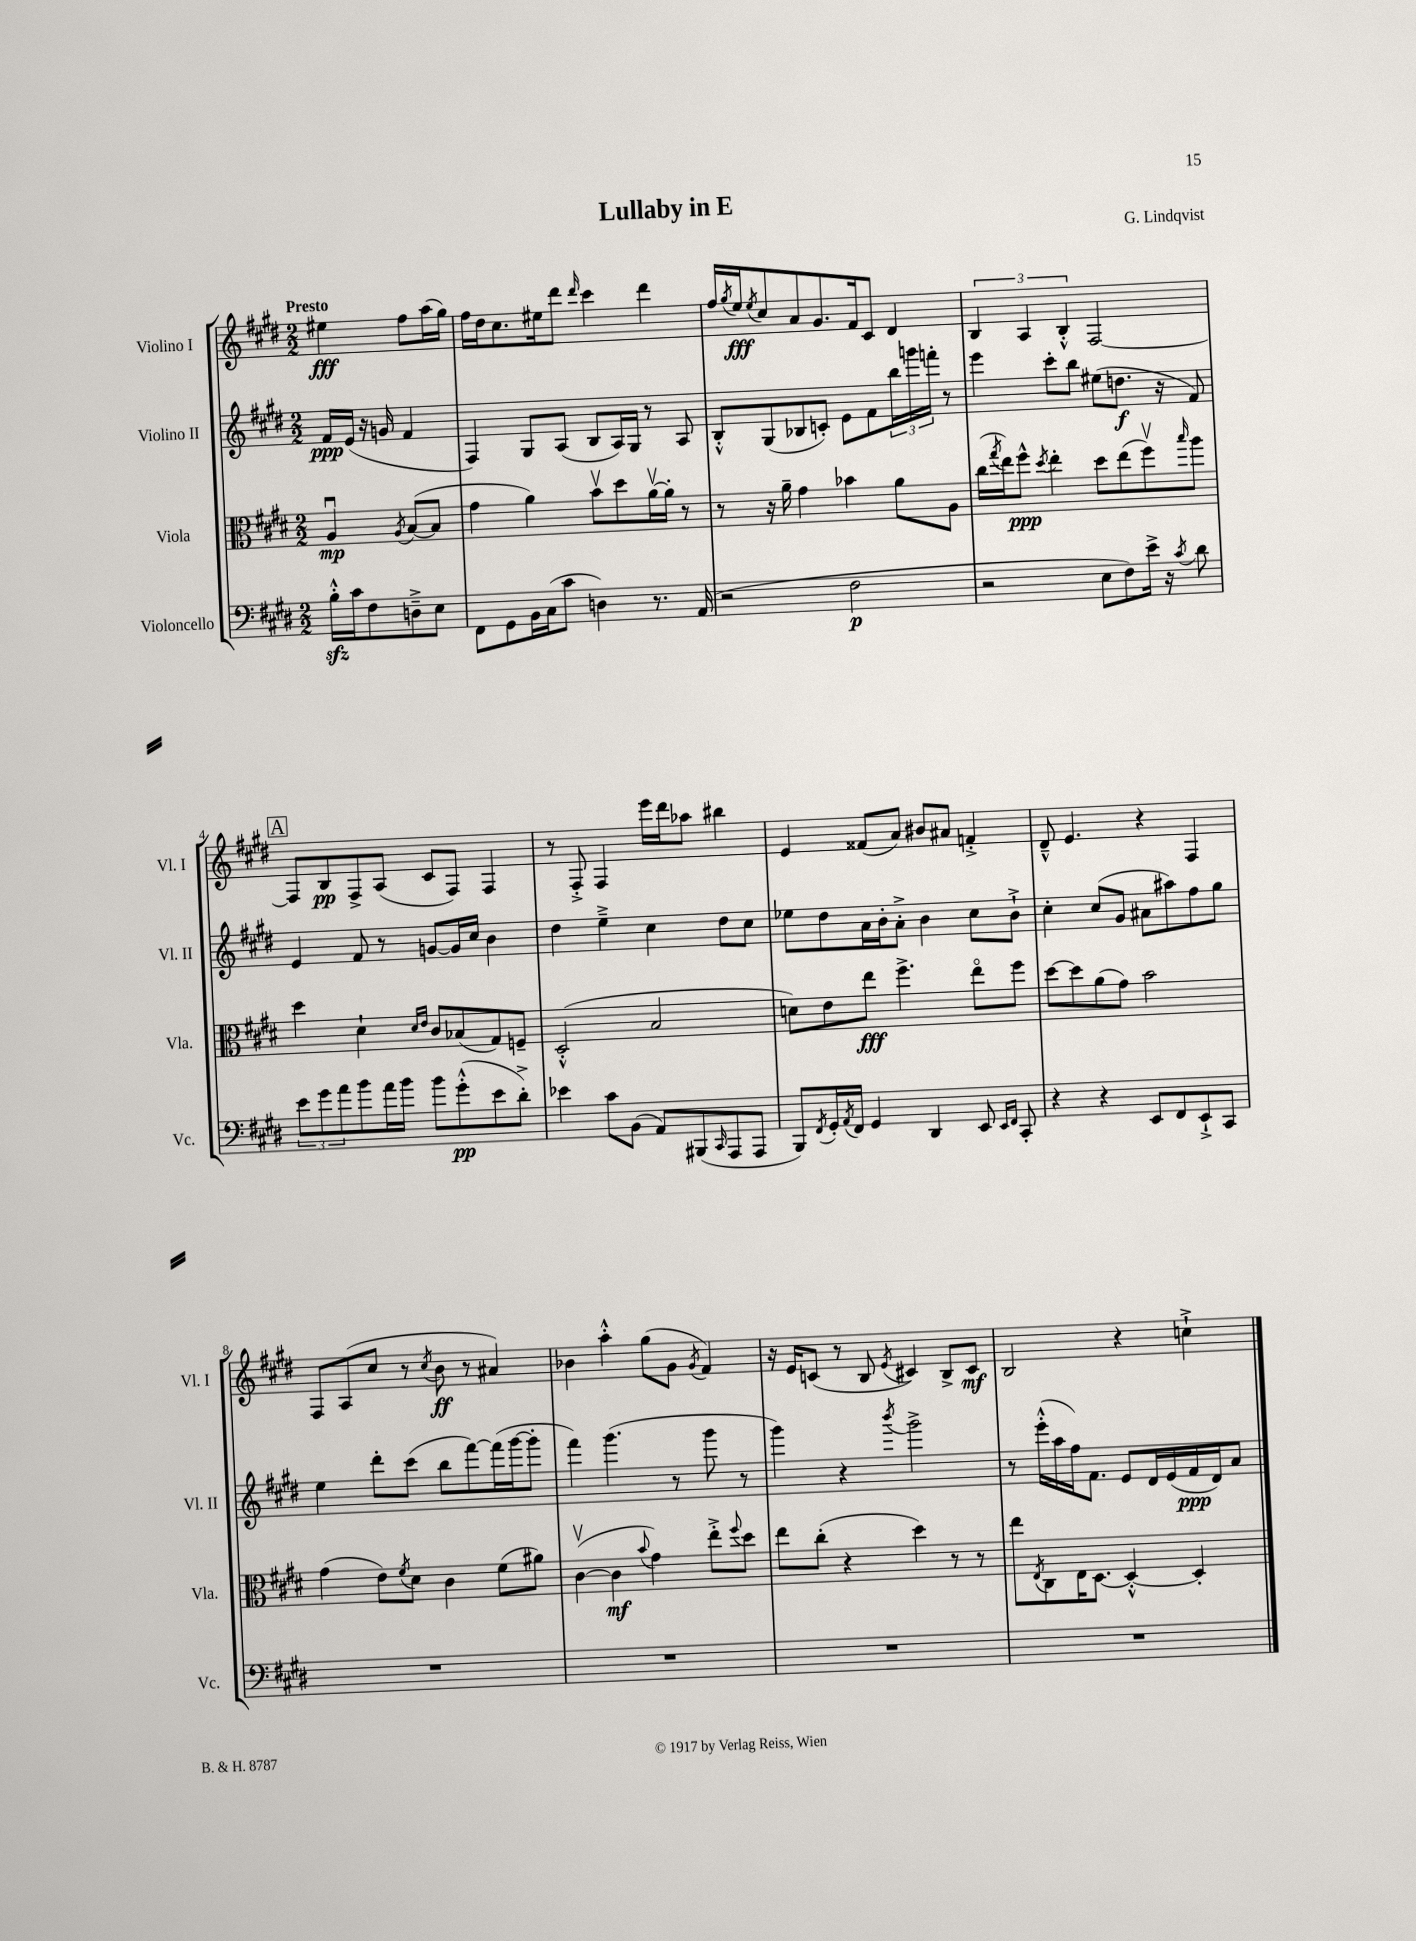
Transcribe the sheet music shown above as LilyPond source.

\header { title = "Lullaby in E" composer = "G. Lindqvist" }
<<
\new StaffGroup <<
\new Staff = "s0" \with { instrumentName = "Violino I" shortInstrumentName = "Vl. I" } {
    \clef treble \key e \major \numericTimeSignature \time 2/2 \partial 2 \tempo "Presto"
    eis''4\fff fis''8 a''16( gis''16) |
    fis''16 dis''16 cis''8. eis''16 dis'''8 \grace { dis'''16 } cis'''4 dis'''4 |
    fis''16 \acciaccatura { gis''8 } e''16\fff \acciaccatura { e''8 } cis''8 a'8 gis'8. fis'16 cis'8 dis'4 |
    \tuplet 3/2 { b4 a4 b4-.-^ } fis2~ |
    \mark \markup { \box "A" } fis8 b8\pp fis8-> a8( cis'8 fis8) fis4 |
    r8 fis8-.-> fis4 e'''16 dis'''16 aes''8 bis''4 |
    e'4 fisis'8( a'8) bis'8 ais'8 f'4-.-> |
    dis'8---^ e'4. r4 fis4 |
    fis8 a8( cis''8 r8 \acciaccatura { cis''8 } b'8\ff r8 ais'4) |
    bes'4 a''4-.-^ gis''8( gis'8 \acciaccatura { gis'8 } fis'4) |
    r16 e'16 c'8( r8 b8 \acciaccatura { e'8 } cis'4) b8-> cis'8\mf |
    b2 r4 c''4-!-> \bar "|." |
}
\new Staff = "s1" \with { instrumentName = "Violino II" shortInstrumentName = "Vl. II" } {
    \clef treble \key e \major \numericTimeSignature \time 2/2 \partial 2
    fis'16\ppp e'16( r16 g'16 fis'4 |
    fis4) gis8 a8( b8 a16) gis16 r8 a8 |
    b8-.-^ gis8( bes8 c'8-.) e'8 fis'8 \tuplet 3/2 { b''16 g'''16 f'''16-. } r8 |
    e'''4 cis'''8-. b''8 eis''8( d''8.\f r16 fis'8) |
    \mark \markup { \box "A" } e'4 fis'8 r8 g'8~ g'16 cis''16 b'4 |
    dis''4 e''4---> cis''4 dis''8 cis''8 |
    ees''8 dis''8 a'16 b'16-. a'8-.-> b'4 cis''8 b'8-!-> |
    cis''4-. cis''8( gis'8 ais'8 ais''8) fis''8 gis''8 |
    e''4 dis'''8-. cis'''8( b''8 fis'''8~) fis'''16( gis'''16~ gis'''8-. |
    fis'''4) gis'''4.( r8 gis'''8 r8 |
    gis'''4) r4 \acciaccatura { b'''8 } gis'''2-> |
    r8 e'''16-.-^( a''16 fis''16) fis'8. e'8 dis'16 e'16( fis'16\ppp dis'16) a'8 \bar "|." |
}
\new Staff = "s2" \with { instrumentName = "Viola" shortInstrumentName = "Vla." } {
    \clef alto \key e \major \numericTimeSignature \time 2/2 \partial 2
    a4\downbow\mp \acciaccatura { a8 } b8~( b8 |
    gis'4 a'4) b'8\upbow dis''8 a'16~\upbow a'16-. r8 |
    r8 r16 a'16-- gis'4 bes'4 a'8 a8 |
    cis''16( \acciaccatura { gis''8 } e''16) fis''8-^\ppp \acciaccatura { dis''8 } e''4-. dis''8 e''8( fis''8\upbow) \grace { b''16 } a''8 |
    \mark \markup { \box "A" } dis''4 dis'4-! \grace { dis'16 e'16 } cis'8 bes8( gis8) f8-- |
    dis2-.-^( b2 |
    d'8) e'8 e''8\fff fis''4.-> e''8\flageolet fis''8 |
    dis''8~ dis''8 a'8( gis'8) b'2 |
    gis'4( e'8) \acciaccatura { fis'8 } dis'8 cis'4 fis'8( ais'8) |
    cis'4~\upbow( cis'4\mf \appoggiatura { b'8 } gis'4) e''8-.-> \appoggiatura { fis''8 } dis''8 |
    e''8 cis''8-.( r4 dis''4) r8 r8 |
    e''8 \acciaccatura { e8 } cis8 e16 dis8.~ dis4~-.-^ dis4-. \bar "|." |
}
\new Staff = "s3" \with { instrumentName = "Violoncello" shortInstrumentName = "Vc." } {
    \clef bass \key e \major \numericTimeSignature \time 2/2 \partial 2
    b16-.-^\sfz cis'16 fis8 d8---> e8 |
    fis,8 gis,8 b,16 cis16( cis'8 d4) r8. a,16( |
    r2 fis2\p |
    r2 e8 fis8) e'16-> r16 \acciaccatura { cis'8 } dis'8 |
    \mark \markup { \box "A" } \tuplet 3/2 { e'8 gis'8 a'8 } b'8 a'16 b'16 b'8 gis'8-.-^\pp( e'8 dis'8-.->) |
    ees'4 cis'8 b,8( a,8) bis,,8( \grace { cis,16 } a,,8 a,,8 |
    b,,8) \acciaccatura { fis,8 } gis,16-. \acciaccatura { a,8 } fis,16 gis,4 dis,4 e,8 \grace { e,16 fis,16 } cis,8-. |
    r4 r4 e,8 fis,8 e,8-!-> cis,8 |
    R1 |
    R1 |
    R1 |
    R1 \bar "|." |
}
>>
>>
